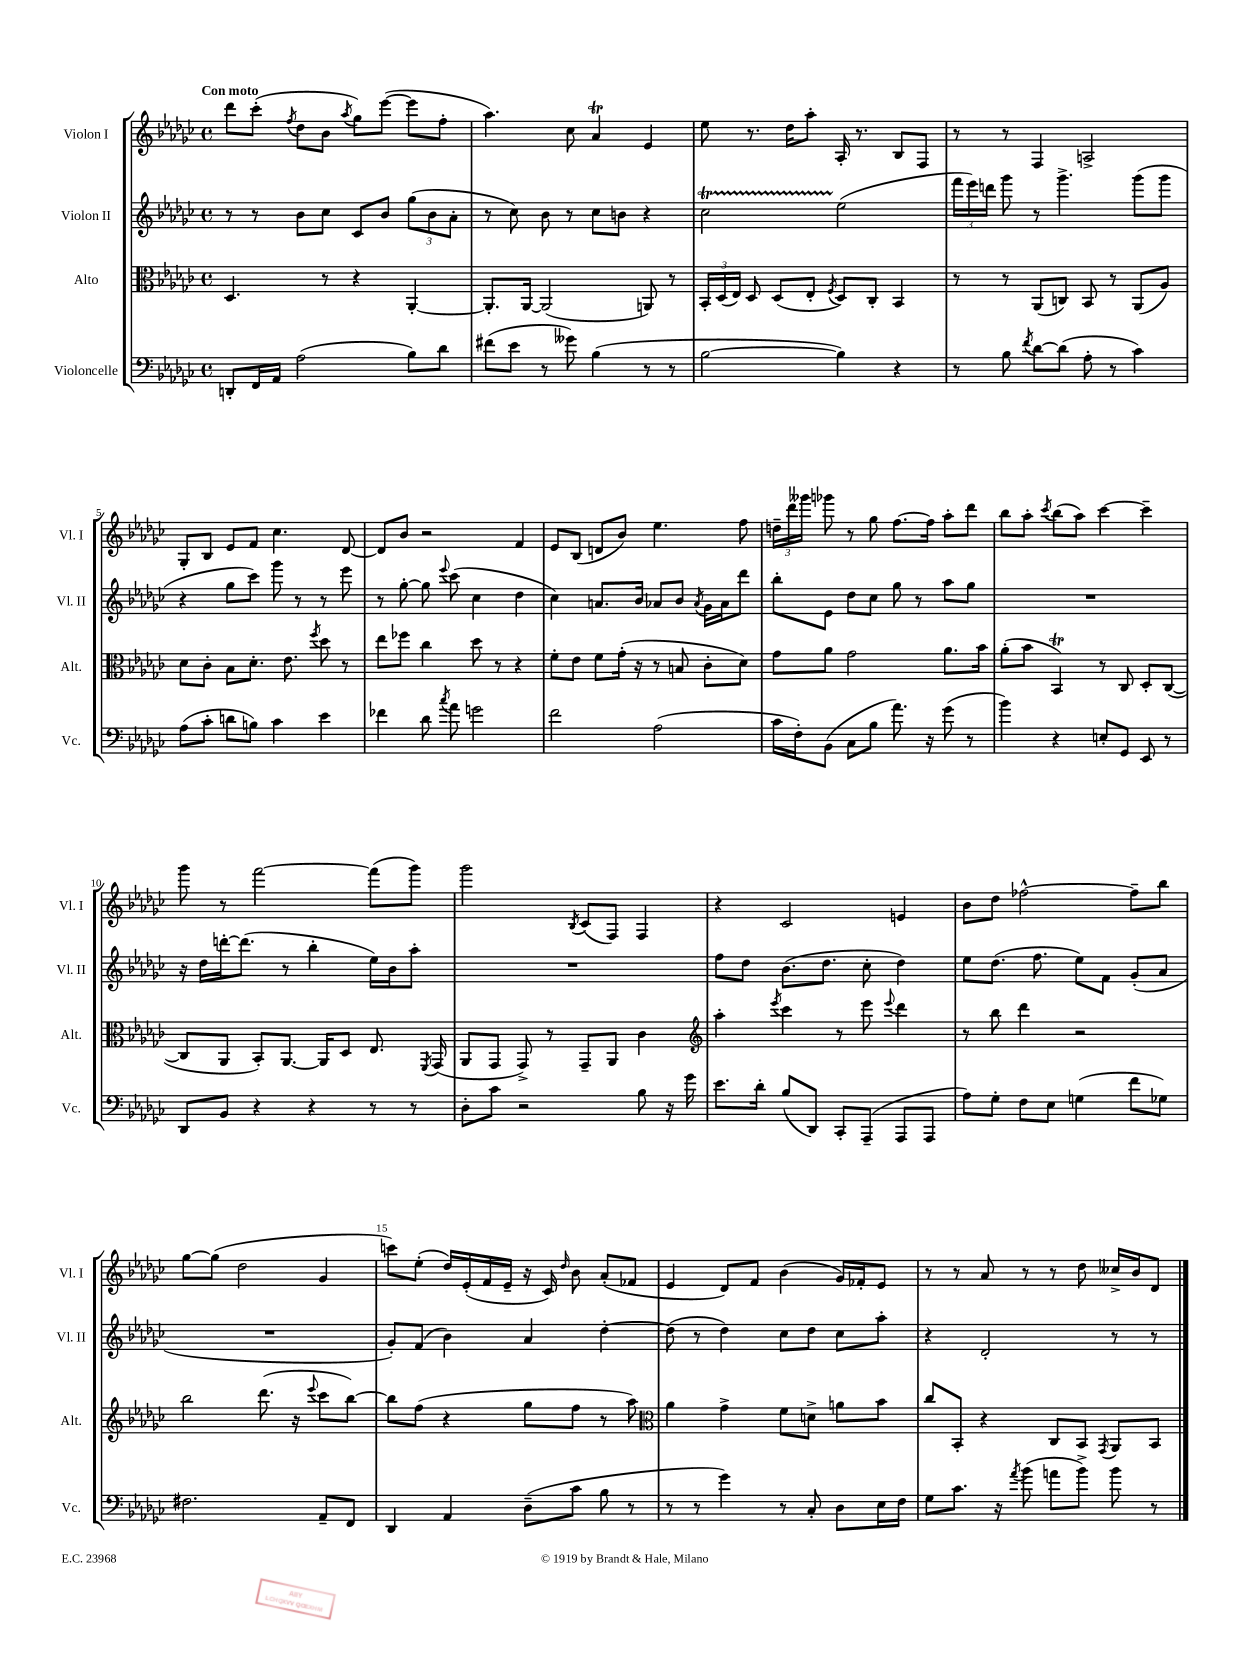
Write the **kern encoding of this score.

**kern	**kern	**kern	**kern
*staff4	*staff3	*staff2	*staff1
*clefF4	*clefC3	*clefG2	*clefG2
*k[b-e-a-d-g-c-]	*k[b-e-a-d-g-c-]	*k[b-e-a-d-g-c-]	*k[b-e-a-d-g-c-]
*M4/4	*M4/4	*M4/4	*M4/4
*met(c)	*met(c)	*met(c)	*met(c)
8DD'	4.D-	8r	8ddd-
16FF	.	8r	(8ccc-'
16AA-	.	.	.
.	.	.	8qff
(2A-	.	8b-	8dd-
.	8r	8cc-	8b-
.	.	.	8qaa-
.	4r	8c-	8gg-)
.	.	8b-	([8eee-
8B-)	[4AA-'	(12gg-	8eee-]
.	.	12b-	.
8d-	.	.	8ff'
.	.	12a-'	.
=	=	=	=
(8f#	8.AA-']	8r	4.aa-)
8e-	.	8cc-)	.
.	[16AA-	.	.
8r	(2AA-]	8b-	.
8g--)	.	8r	8cc-
(4B-	.	8cc-	4a-
.	.	8b	.
8r	8AA)	4r	4e-
8r	8r	.	.
=	=	=	=
[2B-	24BB-'	2cc-	8ee-
.	(24D-	.	.
.	24E-)	.	.
.	8D-	.	8.r
.	(8D-	.	.
.	.	.	16dd-
.	8E-'	.	8aa-'
.	8qF	.	.
4B-])	8D-)	(2ee-	16A-'
.	.	.	8.r
.	8C-'	.	.
4r	4BB-	.	8B-
.	.	.	8F
=	=	=	=
8r	8r	24fff	8r
.	.	24eee-)	.
.	.	24ddd	.
8B-	8r	8ggg-	8r
8qf	.	.	.
[8d-	(8AA-	8r	4F
(8d-]	8C)	4.ggg-^	.
8A-'	8BB-	.	2A^
8r	8r	.	.
4c-)	(8AA-	(8ggg-	.
.	8A-)	8ggg-	.
=	=	=	=
(8A-	8d-	4r	8G-'
8c-'	8c-'	.	8B-
8d	8B-	8gg-	8e-
8B)	8.d-'	8ccc-)	8f
4c-	.	8ggg-	4.cc-
.	8.e-	.	.
.	.	8r	.
.	8qff	.	.
4e-	8dd-	8r	.
.	8r	8eee-	[8d-
=	=	=	=
4f-	8ee-	8r	8d-]
.	8ff-	[8gg-'	8b-
8d-	4cc-	8gg-]	2r
8qcc-	.	8qqeee-	.
8a-	.	(8ccc-	.
2g	8dd-	4cc-	.
.	8r	.	.
.	4r	4dd-	4f
=	=	=	=
2f	8f'	4cc-)	8e-
.	8e-	.	(8B-
.	8f	8.a	8d
.	(16g-'	.	8b-)
.	16r	16b-	.
(2A-	8r	8a-	4.ee-
.	8B	8b-	.
.	.	8qa-	.
.	8c-'	16g-	.
.	.	16a-	.
.	8d-)	8ddd-	8ff
=	=	=	=
16c-	8g-	8bb-'	24dd~
.	.	.	24ddd-
16F')	.	.	.
.	.	.	24ggg--
(8BB-	8a-	8e-	8ggg-
8C-	2g-	8dd-	8r
8B-	.	8cc-	8gg-
8.a-)	.	8gg-	[8.ff
.	.	8r	.
16r	.	.	16ff]
(8g-	8.a-	8aa-	8aa-'
8r	.	8gg-	8ddd-
.	16b-	.	.
=	=	=	=
4b-)	(8a-'	1r	8bb-
.	8b-	.	8aa-'
.	.	.	8qccc-
4r	4BB-)	.	(8bb-
.	.	.	8aa-)
8E'	8r	.	[4ccc-
8GG-	8C-	.	.
8EE-	8D-'	.	4ccc-~]
8r	([8C-	.	.
=	=	=	=
8DD-	8C-]	16r	8ggg-
.	.	16dd-	.
8BB-	8AA-	[16ddd'	8r
.	.	(8.ddd]	.
4r	8BB-')	.	[2fff
.	[8.AA-	8r	.
4r	.	4bb-'	.
.	16AA-]	.	.
.	8D-	.	.
8r	8.E-	16ee-)	(8fff]
.	.	16b-	.
8r	.	8aa-'	8ggg-)
.	8qFF	.	.
.	(16GG-	.	.
=	=	=	=
8D-'	8AA-	1r	2ggg-
8c-	8GG-	.	.
2r	8GG-^)	.	.
.	8r	.	.
.	.	.	8qB-
.	8GG-~	.	(8c-
.	8AA-	.	8F)
8B-	4c-	.	4F
16r	.	.	.
16g-	.	.	.
=	=	=	=
*	*clefG2	*	*
8.e-	4aa-'	8ff	4r
.	.	8dd-	.
16d-'	.	.	.
.	8qeee-	.	.
(8B-	4ccc-	(8.b-	2c-
8DD-)	.	.	.
.	.	8.dd-	.
8CC-'	8r	.	.
(8AAA-~	8eee-	8cc-'	.
.	8qqeee-	.	.
8AAA-	4ddd-	4dd-)	4e
8AAA-	.	.	.
=	=	=	=
8A-)	8r	8ee-	8b-
8G-'	8bb-	(8.dd-	8dd-
8F	4ddd-	.	[2ff-^^
.	.	8.ff	.
8E-	.	.	.
(4G	2r	8ee-)	.
.	.	8f	.
8f	.	(8g-'	8ff-~]
8G-)	.	8a-	8bb-
=	=	=	=
2.F#	2bb-	1r	[8gg-
.	.	.	(8gg-]
.	.	.	2dd-
.	(8.ddd-	.	.
.	16r	.	.
.	8qqeee-	.	.
8AA-~	8ccc-	.	4g-
8FF	[8bb-)	.	.
=	=	=	=
4DD-	8bb-]	8g-')	8ccc)
.	(8ff	(8f	(8ee-'
4AA-	4r	4b-)	16dd-)
.	.	.	(16e-'
.	.	.	16f
.	.	.	16e-~
(8D-~	8gg-	4a-	16r
.	.	.	16c-)
.	.	.	16qqdd-
8c-	8ff	.	8b-
8B-	8r	[4dd-'	(8a-'
8r	8aa-)	.	8f-
=	=	=	=
*	*clefC3	*	*
8r	4a-	(8dd-]	4e-
8r	.	8r	.
4g-)	4g-^	4dd-)	8d-)
.	.	.	8f
8r	8f	8cc-	(4b-
8C-'	8d^	8dd-	.
8D-	8a	8cc-	16g-)
.	.	.	16f-'
16E-	8b-	8aa-'	8e-
16F	.	.	.
=	=	=	=
8G-	8cc-	4r	8r
8.c-	8BB-'	.	8r
.	4r	2d-'	8a-
16r	.	.	.
8qa-	.	.	.
(8b-	.	.	8r
8a	8C-	.	8r
8b-^)	8BB-	.	8dd-
.	8qGG-	.	.
8b-	8AA-	8r	16cc--^
.	.	.	16b-
8r	8BB-	8r	8d-
==	==	==	==
*-	*-	*-	*-
